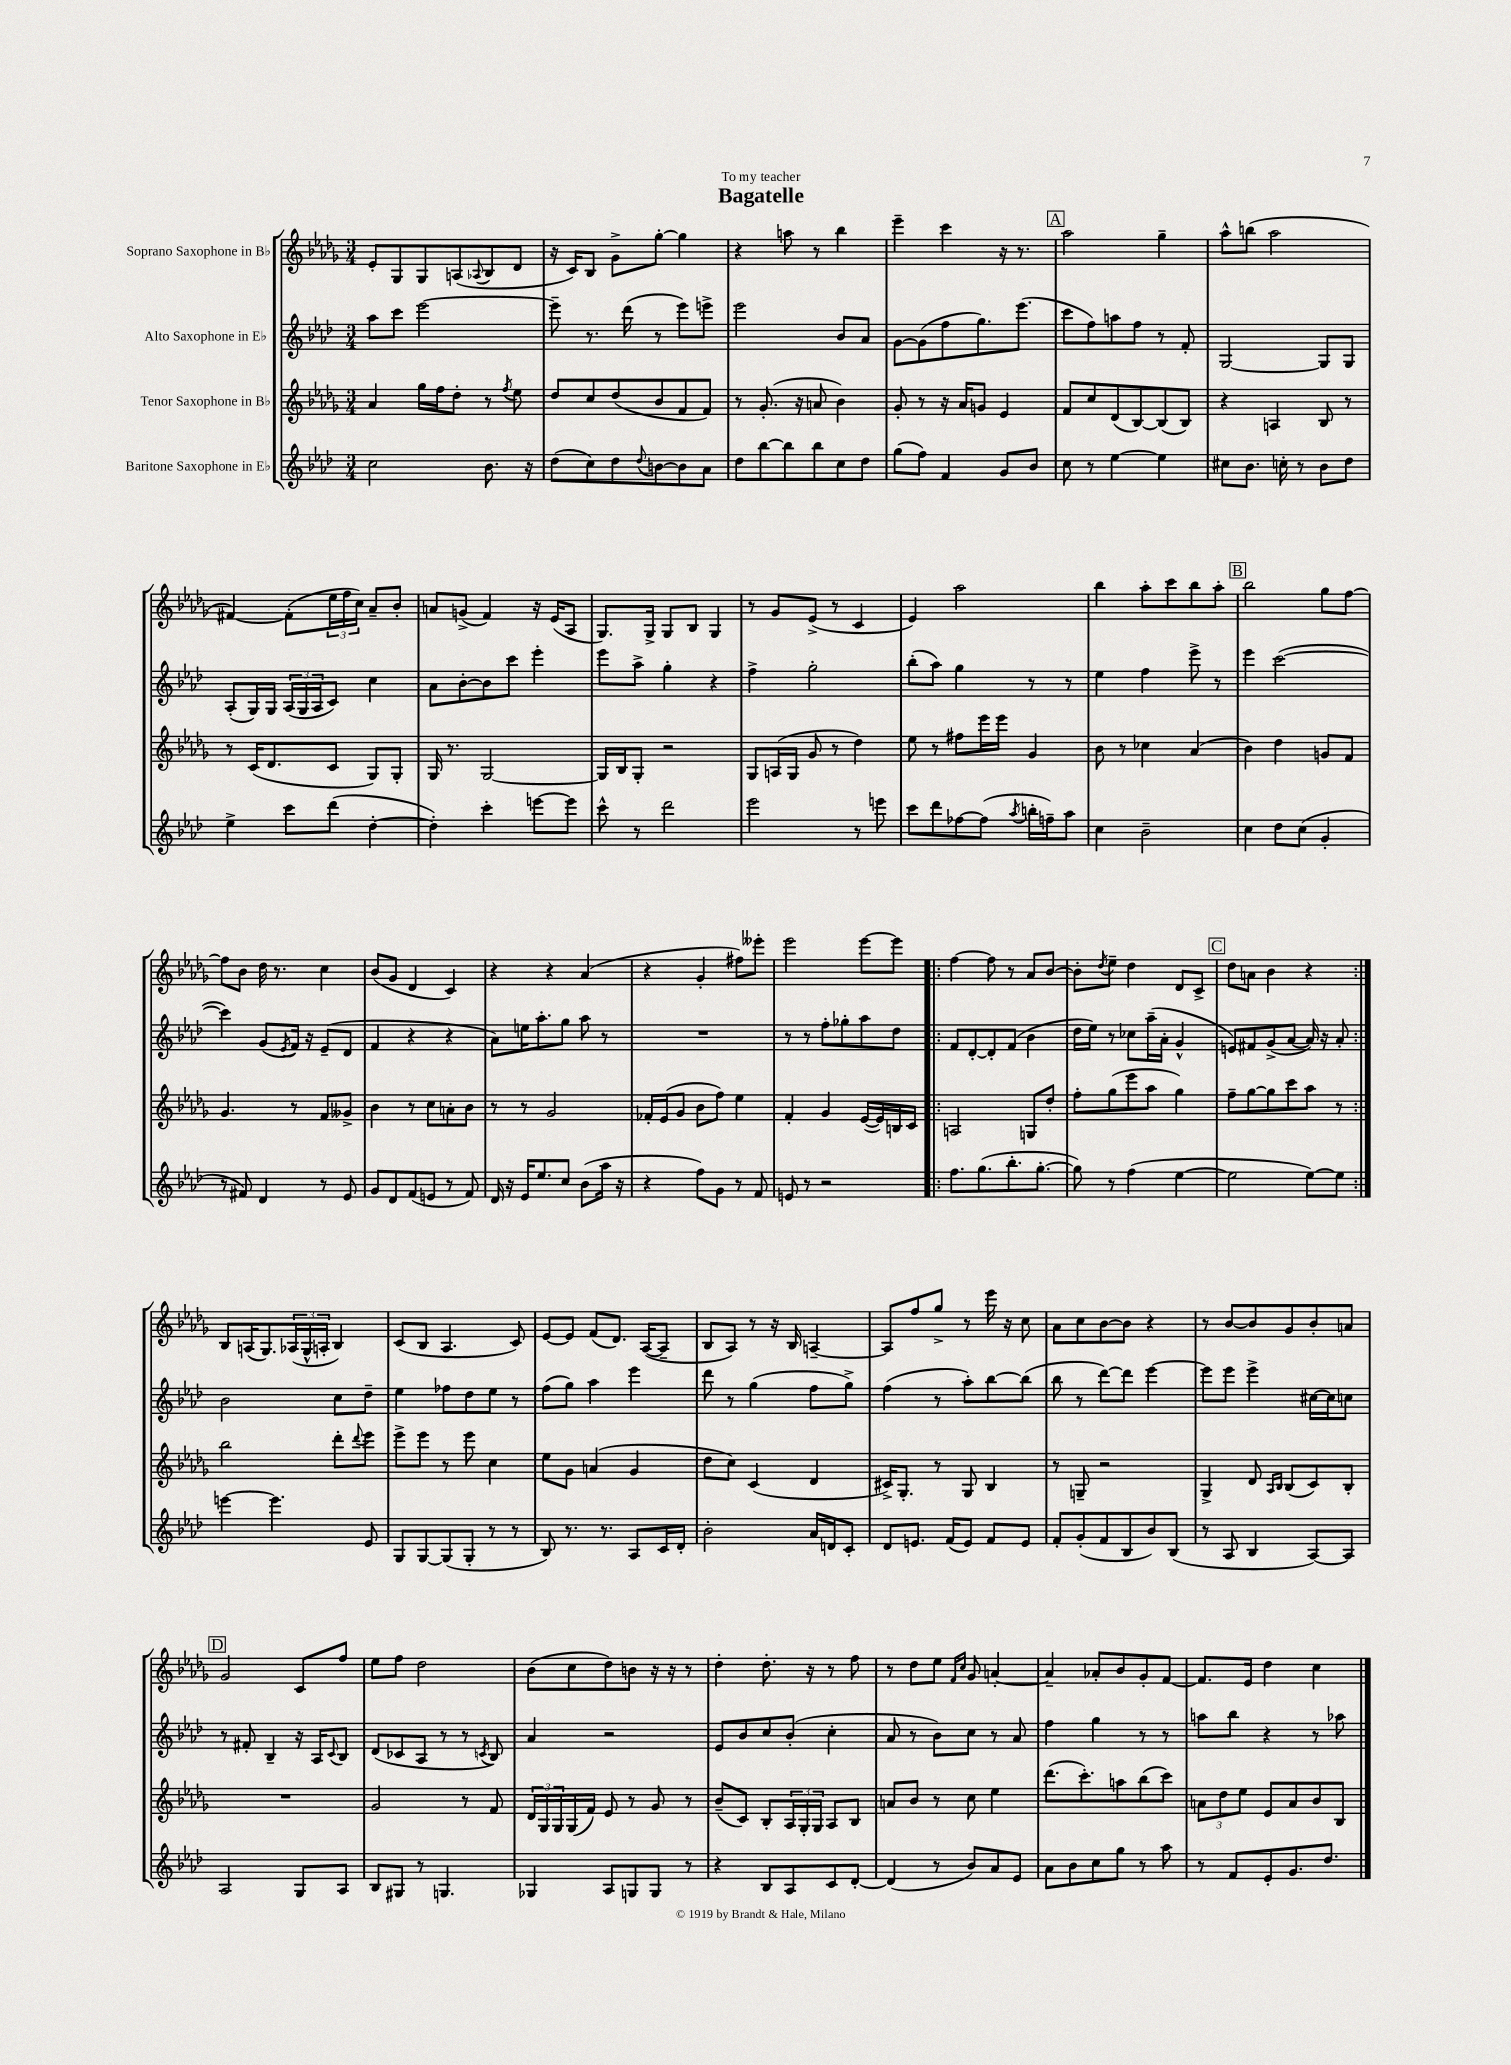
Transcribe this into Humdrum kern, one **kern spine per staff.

**kern	**kern	**kern	**kern
*staff4	*staff3	*staff2	*staff1
*clefG2	*clefG2	*clefG2	*clefG2
*k[b-e-a-d-]	*k[b-e-a-d-g-]	*k[b-e-a-d-]	*k[b-e-a-d-g-]
*M3/4	*M3/4	*M3/4	*M3/4
2cc	4a-	8aa-	8e-'
.	.	8ccc	8G-
.	16gg-	[2eee-	8G-
.	16ff	.	.
.	8dd-'	.	(8A
.	.	.	8qqA-
8.b-	8r	.	8B-
.	8qff	.	.
.	8ee-	.	8d-
16r	.	.	.
=	=	=	=
(8dd-	8dd-	8eee-~]	16r
.	.	.	16c)
8cc)	8cc	8.r	8B-
8dd-	(8dd-	.	8g-^
.	.	(16ddd-	.
8qqdd-	.	.	.
[8b	8b-	8r	[8gg-'
8b]	8f	8eee-)	4gg-]
8a-	8f)	8eee^	.
=	=	=	=
8dd-	8r	2eee-	4r
[8bb-	(8.g-'	.	.
8bb-]	.	.	8aa
.	16r	.	.
8bb-	8a	.	8r
8cc	4b-)	8b-	4bb-
8dd-	.	8a-	.
=	=	=	=
(8gg	8g-'	[8g	4eee-~
8ff)	8r	(8g]	.
4f	16r	8ff	4ccc
.	16a-	.	.
.	8g	8.gg)	.
8g	4e-	.	16r
.	.	(8.eee-	8.r
8b-	.	.	.
=	=	=	=
8cc	8f	8ccc	2aa-
8r	8cc	8ff)	.
[4ee-	(8d-	8aa	.
.	[8B-)	8ff	.
4ee-]	(8B-]	8r	4gg-~
.	8B-)	8f'	.
=	=	=	=
8cc#	4r	[2G	8aa-^^
8.b-	.	.	(8bb
.	4A	.	2aa-
16cc'	.	.	.
8r	.	.	.
8b-	8B-	8G]	.
8dd-	8r	8G	.
=	=	=	=
4ee-^	8r	(8A-'	[4f#)
.	(16c	16G)	.
.	8.d-	16G	.
8ccc	.	(24A-	(8f#']
.	.	24G	.
.	.	24A-	.
(8ddd-	8c	8c)	24ee-
.	.	.	24ff
.	.	.	24cc)
[4dd-'	8G-)	4cc	8a-~
.	8G-'	.	8b-'
=	=	=	=
4dd-'])	16G-	8a-	8a
.	8.r	.	.
.	.	[8b-'	(8g^
4ccc'	[2G-	8b-]	4f)
.	.	8ccc	.
[8eee	.	4eee-'	16r
.	.	.	(16e-
8eee]	.	.	8A-
=	=	=	=
8ccc^^	16G-]	8eee-	8.G-)
.	16B-	.	.
8r	8G-'	8aa-^	.
.	.	.	16G-^
2ddd-	2r	4gg'	8G-
.	.	.	8B-
.	.	4r	4G-
=	=	=	=
2eee-	8G-	4ff^	8r
.	(16A	.	8g-
.	16G-	.	.
.	8g-	2gg'	(8e-^
.	8r	.	8r
8r	4dd-)	.	4c
8eee	.	.	.
=	=	=	=
8ccc	8ee-	(8bb-'	4e-)
8ddd-	8r	8aa-)	.
[8ff-	8ff#	4gg	2aa-
(8ff-]	16eee-	.	.
.	16eee-	.	.
8qaa-	.	.	.
16bb'	4g-	8r	.
16ff~)	.	.	.
8aa-	.	8r	.
=	=	=	=
4cc	8b-	4ee-	4bb-
.	8r	.	.
2b-~	4cc-	4ff	8aa-'
.	.	.	8ccc
.	(4a-	8eee-^	8bb-
.	.	8r	8aa-'
=	=	=	=
4cc	4b-)	4eee-	2bb-
8dd-	4dd-	([2ccc	.
(8cc	.	.	.
4g'	8g	.	8gg-
.	8f	.	[8ff
=	=	=	=
8r	4.g-	4ccc])	8ff]
8f#)	.	.	8b-
4d-	.	(8g	16dd-
.	.	.	8.r
.	.	8qe-	.
.	8r	16f)	.
.	.	16r	.
8r	8f	(8e-~	4cc
8e-	8g--^	8d-	.
=	=	=	=
8g	4b-	4f	(8b-
8d-	.	.	8g-
(8f	8r	4r	4d-
8e	8cc	.	.
8r	8a'	4r	4c)
8f)	8b-	.	.
=	=	=	=
16d-	8r	8a-)	4r
16r	.	.	.
16e-	8r	16ee	.
8.ee-	.	8.aa-'	.
.	2g-	.	4r
8cc	.	8gg	.
(8b-	.	8aa-	(4a-
16aa-	.	8r	.
16r	.	.	.
=	=	=	=
4r	16f-'	2.r	4r
.	(16e-	.	.
.	8g-	.	.
8ff)	8b-	.	4g-'
8g	8ff)	.	.
8r	4ee-	.	8ff#)
8f	.	.	8eee--'
=	=	=	=
8e	4f'	8r	2eee-
8r	.	8r	.
2r	4g-	8ff'	.
.	.	8gg-'	.
.	([16e-	8aa-	[8eee-
.	16e-])	.	.
.	16B	8dd-	8eee-]
.	16c	.	.
=!|:	=!|:	=!|:	=!|:
8.ff	2A	8f	[4ff
.	.	[8d-'	.
(8.gg	.	.	.
.	.	8d-']	8ff]
8.bb-'	.	(8f	8r
.	8G	4b-	8a-
[8.gg'	.	.	.
.	8dd-'	.	[8b-
=	=	=	=
8gg])	8ff'	16dd-	8b-']
.	.	16ee-)	.
.	.	.	8qdd-
8r	(8gg-	8r	8ee-~
(4ff	8eee-	8cc-	4dd-
.	8aa-	(16aa-~	.
.	.	16a-'	.
[4ee-	4gg-)	4g^^	8d-
.	.	.	8c^
=	=	=	=
2ee-]	8ff~	8e)	8dd-
.	[8gg-	8f#	8a
.	8gg-]	(8g^	4b-
.	8ccc	[8a-	.
[8ee-)	8aa-	16a-])	4r
.	.	16r	.
8ee-]	8r	8a-'	.
=:|!	=:|!	=:|!	=:|!
[4eee	2bb-	2b-	8B-
.	.	.	(16A
.	.	.	8.G-)
4.eee]	.	.	.
.	.	.	(24A-
.	.	.	24G-^^
.	.	.	24A'
.	8ddd-'	8cc	4B-)
.	8qqddd-	.	.
8e-	8eee-	8dd-~	.
=	=	=	=
8G	8eee-^	4ee-	(8c
[8G	8eee-	.	8B-
(8G]	8r	8ff-	4.A-
8G'	8eee-	8dd-	.
8r	4cc	8ee-	.
8r	.	8r	8c)
=	=	=	=
8B-)	8ee-	(8ff	[8e-
8.r	8g-	8gg)	8e-]
.	(4a	4aa-	(8f
8.r	.	.	.
.	.	.	8.d-)
8A-	4g-	4eee-	.
.	.	.	([16A-
16c	.	.	8A-~]
16d-'	.	.	.
=	=	=	=
2b-'	8dd-	8ddd-	8B-
.	8cc)	8r	8A-)
.	(4c	(4gg	8r
.	.	.	16r
.	.	.	16B-
16a-	4d-	8ff	[4A~
16d	.	.	.
8c'	.	8gg^)	.
=	=	=	=
8d-	16c#^)	(4ff	8A]
.	8.G-'	.	.
8.e	.	.	8ff
.	8r	8r	8gg-^
(16f	.	.	.
8e)	8G-	8aa-')	8r
8f	4B-	[8bb-	16eee-
.	.	.	16r
8e	.	(8bb-]	8cc
=	=	=	=
8f'	8r	8bb-	8a-
(8g'	8G~	8r	8cc
8f	2r	[8ddd-)	[8b-
8B-	.	8ddd-]	8b-]
8b-)	.	[4eee-	4r
(8B-	.	.	.
=	=	=	=
8r	4G-^	8eee-]	8r
8A-	.	8eee-	[8b-
4B-	8d-	4eee-^	8b-]
.	16qqA-	.	.
.	16qqB-	.	.
.	(8B-	.	8g-
[8A-)	8c)	[16cc#	8b-'
.	.	16cc#]	.
8A-]	8B-'	8cc	8a
=	=	=	=
2A-	2.r	8r	2g-
.	.	8f#'	.
.	.	4B-~	.
8G	.	16r	8c
.	.	16A-	.
.	.	8qqc	.
8A-	.	8B-	8ff
=	=	=	=
8B-	2g-	(8d-	8ee-
8G#	.	8c-	8ff
8r	.	8A-	2dd-
4.G	.	8r	.
.	8r	8r	.
.	.	8qc	.
.	8f	8B-)	.
=	=	=	=
4G-	24d-	4a-	(8b-
.	24G-	.	.
.	24G-	.	.
.	(16G-	.	8cc
.	16f)	.	.
8A-	8e-	2r	8dd-)
8G	8r	.	8b
8G	8g-	.	16r
.	.	.	16r
8r	8r	.	8r
=	=	=	=
4r	(8b-~	8e-	4dd-'
.	8c)	8b-	.
8B-	8B-'	8cc	8.dd-'
8A-	24A-	(8b-'	.
.	24G-'	.	.
.	.	.	16r
.	24G-	.	.
8c	8A-	4cc'	8r
[8d-'	8B-	.	8ff
=	=	=	=
(4d-]	8a	8a-	8r
.	8b-	8r	8dd-
8r	8r	8b-)	8ee-
.	.	.	16qqf
.	.	.	16qqcc
8b-)	8cc	8cc	8g-
8a-	4ee-	8r	[4a'
8e-	.	8a-	.
=	=	=	=
8a-	(8.ddd-	4ff	4a~]
8b-	.	.	.
.	8.ccc')	.	.
8cc	.	4gg	8a-'
8gg	8aa	.	8b-
8r	(8bb-	8r	8g-'
8aa-	8ccc)	8r	[8f
=	=	=	=
8r	12a	8aa	8.f]
.	12dd-	.	.
8f	.	8bb-	.
.	12ee-	.	.
.	.	.	16e-
8e-'	8e-	4r	4dd-
8.g	8a	.	.
.	8b-	8r	4cc
8.dd-	.	.	.
.	8B-	8aa-	.
==	==	==	==
*-	*-	*-	*-
